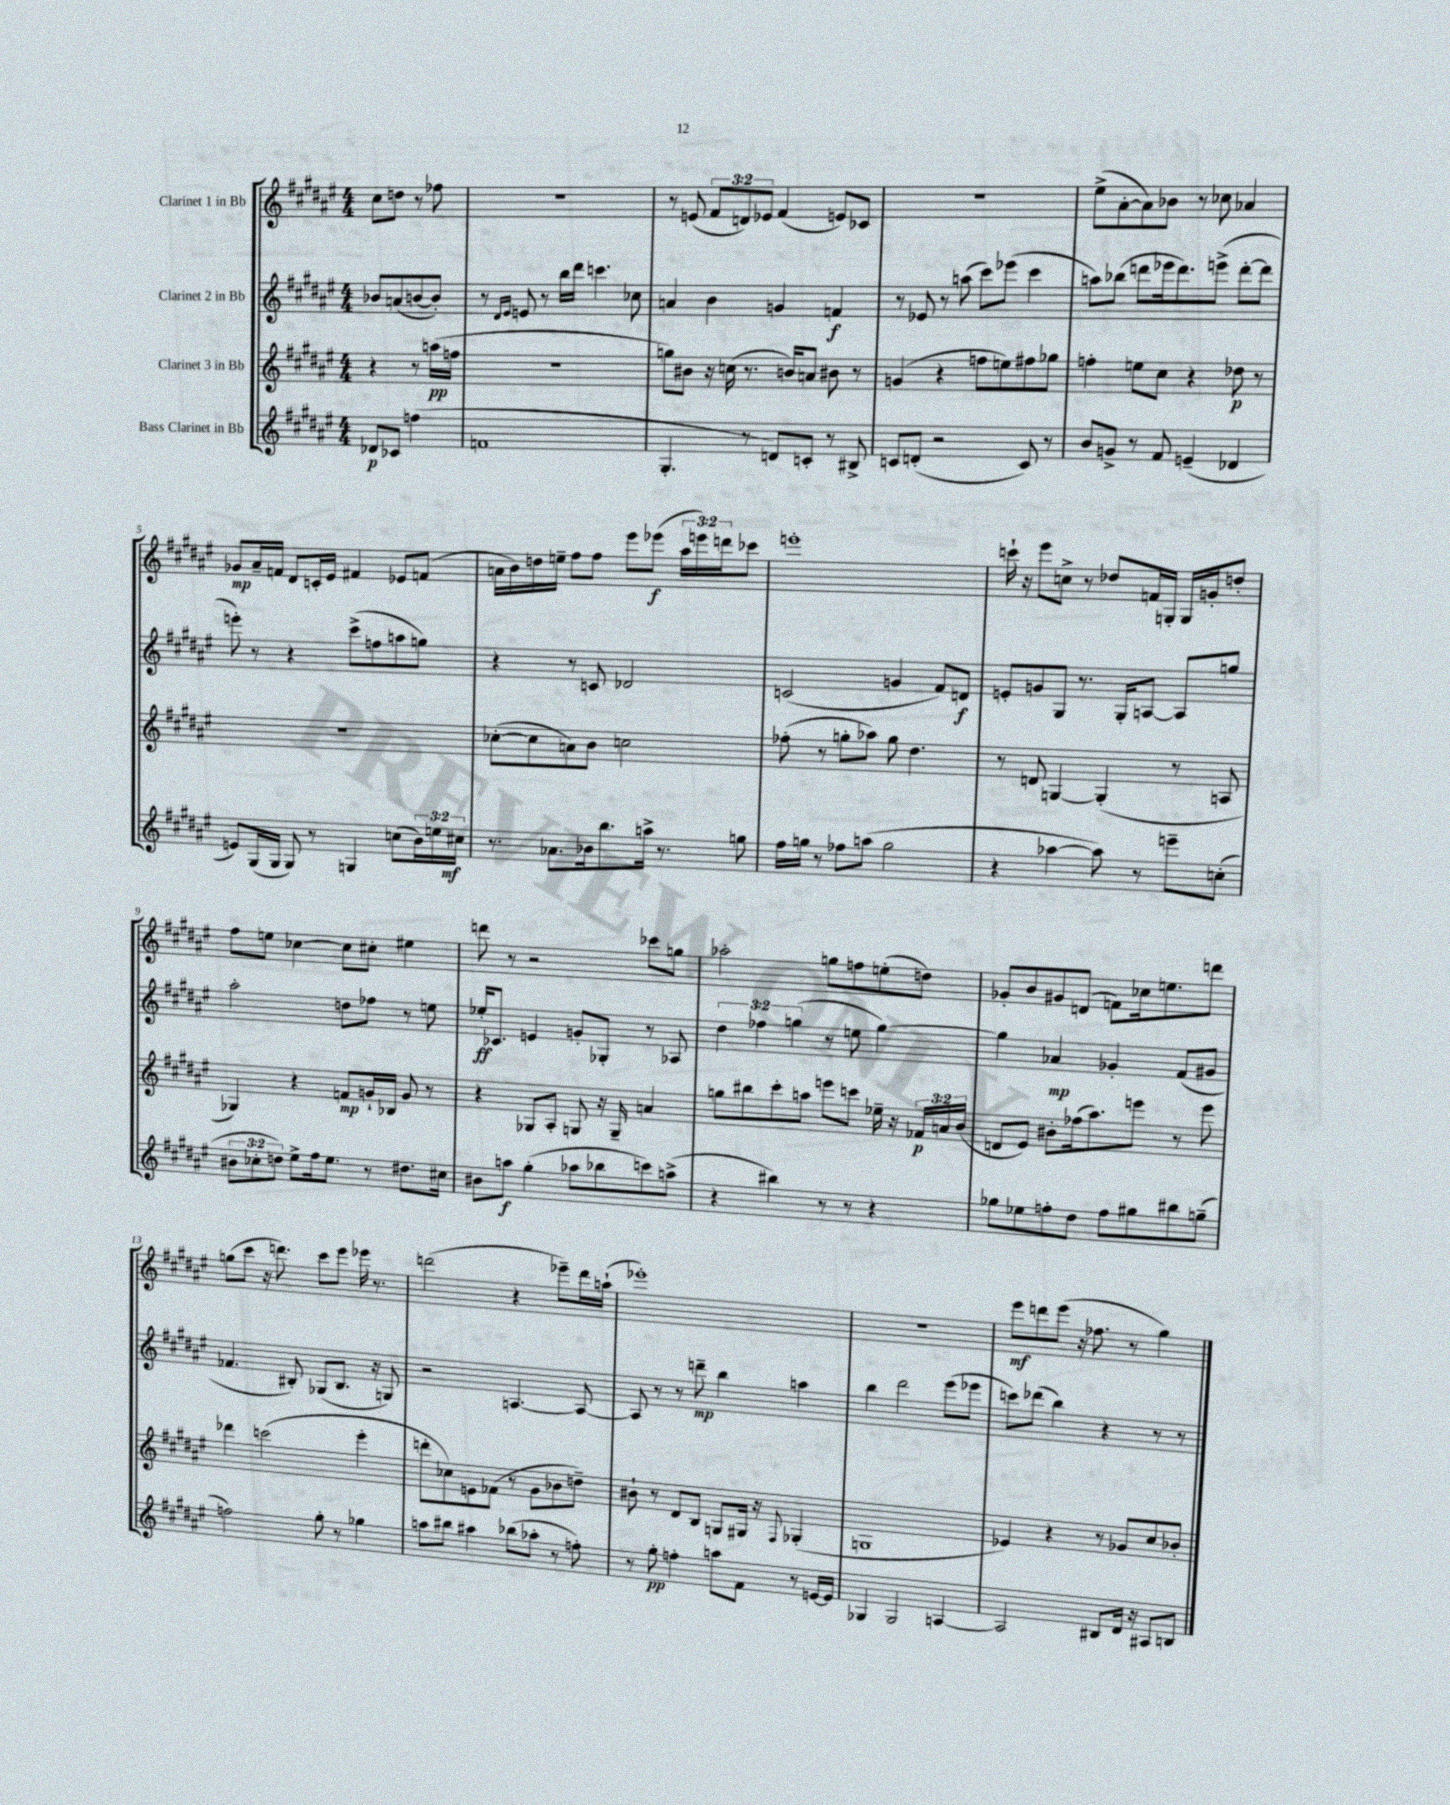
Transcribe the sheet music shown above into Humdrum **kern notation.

**kern	**kern	**kern	**kern
*staff4	*staff3	*staff2	*staff1
*clefG2	*clefG2	*clefG2	*clefG2
*k[f#c#g#d#a#e#]	*k[f#c#g#d#a#e#]	*k[f#c#g#d#a#e#]	*k[f#c#g#d#a#e#]
*M4/4	*M4/4	*M4/4	*M4/4
8d-/L	4r	8b-/L	8cc#\L
8c-/J	.	(8a/	8dd\J
(4ff\	8r	[8b/	8r
.	(16aa\LL	8b'/]J)	8ff-\
.	16ff\JJ	.	.
=	=	=	=
1f	1r	8r	1r
.	.	16qqd#/LL	.
.	.	16qqe#/JJ	.
.	.	8e/	.
.	.	8r	.
.	.	16bb\LL	.
.	.	16ddd#\JJ	.
.	.	4.ccc\	.
.	.	8cc-\	.
=	=	=	=
4.G#'/	8gg\L)	4a/	8r
.	8b#\J	.	(8e/
.	16r	4b\	12f#/L
.	(16cc\	.	.
.	.	.	12d/)
8r	8.r	.	.
.	.	.	12e-/J
8d/L)	.	4g/	(4f#/
.	16b/LK)	.	.
8c'/J	8a/J	.	.
8r	8b#\	4f/	8e/L)
8B#^/	8r	.	8c-/J
=	=	=	=
8c/L	(4g/	8r	1r
(8d'/J	.	8e-/	.
2r	4r	8r	.
.	.	(8aa\	.
.	8ff\L	8ccc#\L)	.
.	8ee\)	(8eee-\J	.
8c/)	8ff#\	4ccc#\	.
8r	8gg-\J	.	.
=	=	=	=
8b/L	4ff'\	8aa\L)	(8ee#^\L
8g^/J	.	(8bb-\J	[8a#'\
8r	8ee\L	8ddd\L	8a#\])
8f#/	8cc#\J	16eee-\k	8b-\J
.	.	8.ddd\)	.
(4e~/	4r	.	8r
.	.	(8eee^\J	8cc-\
4d-/	8dd-\	[8ddd'\L	4a-/
.	8r	8ddd\]J	.
=	=	=	=
8e/L)	1r	8eee'\)	8g-/L
(16G#/L	.	8r	16a#~/L
16G#/JJ	.	.	16f/JJ
8G#/)	.	4r	8d#/L
8r	.	.	16c'/L
.	.	.	16e#/JJ
4G/	.	(8ccc#^\L	4f#/
.	.	8ff\	.
(8cc\L	.	8aa\	8e-/L
24b\L)	.	8gg\J)	(8f/J
24ee\	.	.	.
24cc#\JJ	.	.	.
=	=	=	=
8.r	([8cc-'\L	4r	16a\LL
.	.	.	16b\)
.	8cc-\]	.	16dd\
8.a-\L	.	.	16ee~\JJ
.	8a\)	8r	8ff#\L
16b-\k	8b\J	8c/	8ff#\J
8.bb\	.	.	.
.	2cc\	2d-/	8eee#\L
16aa^\Jk	.	.	(8eee-\J
8.r	.	.	.
.	.	.	24aa#\LL
.	.	.	24eee\)
.	.	.	24ddd\J
8gg\	.	.	8ccc-\J
=	=	=	=
16ff#\LL	(8ff-'\	(2c/	1eee'
16gg\JJ	.	.	.
8r	8r	.	.
8ff-\L	8gg'\L	.	.
(8aa\J	8aa-\J)	.	.
2gg\	8gg\	4g/	.
.	4.dd#\	.	.
.	.	8f#/L)	.
.	.	8d/J	.
=	=	=	=
4r	8r	8e'/L	16ccc`\
.	.	.	16r
.	8d/	8g/	8eee#\L
[4aa-\	[4G/	8G#/J	8cc^\J
.	.	8.r	8r
8aa-\])	(4G'/]	.	8dd-/L
.	.	16G#'/LK	.
8r	.	[8A/J	16f/L
.	.	.	16G'/JJ
8eee~\L	8r	8A/]L	16G/LL
.	.	.	16g'/J
(8cc'\J	8A/	8gg/J	8dd'/J
=	=	=	=
12b#\L	4G-/)	2aa#'\	8ff#\L
12cc-'\	.	.	.
.	.	.	8ee\J
12dd\J)	.	.	.
8ee#^\L	4r	.	[4cc-\
16ff#\k	.	.	.
8.ee#\J	.	.	.
.	8f/L	8dd\L	8cc-\]L
8r	16g`/L	8ff-\J	8cc#'\J
.	16B-/JJ	.	.
8.dd#\L	8g/	8r	4ee#\
.	8r	8ee\	.
16cc#\Jk	.	.	.
=	=	=	=
8b#\L	4r	16ee-'/LK	8ddd\
.	.	8.c-/J	.
8aa\J	.	.	8r
(4gg#'\	8G-/L	4e/	2r
.	8A#'/J	.	.
8aa-\L	8G/	8g'/L	.
8bb-\	16r	8G-'/J	.
.	16G~/	.	.
8ccc\)	4a/	8r	8ccc-\L
(8aa^\J	.	8A-/	8gg\J
=	=	=	=
4r	8gg\L	6dd#\	2aa-'\
.	8bb#\	.	.
.	.	6ff-\	.
4bb#\)	8ccc#'\	.	.
.	.	(6gg\	.
.	8aa\J	.	.
8r	8eee\L	8r	8gg\L
8r	8ccc\J	8ee\	8ff\
4r	16ee-~\	[4gg\)	(8ee'\
.	16r	.	.
.	24f-/LL	.	8dd\J)
.	24a/	.	.
.	(24b/JJ	.	.
=	=	=	=
8gg-\L	8d/L	4gg\]	8g-'/L
8ee-\	8e#/J)	.	8b/
8ff'\	8b#'\L	4a-/	8g#/
8dd#\J	(16ff-\k	.	(8d/J
.	8.aa#\)	.	.
8ff\L	.	4g-'/	8f\L)
8gg#\	8eee\J	.	16cc-\k
.	.	.	8.ee\
8bb#\	8r	(8f#/L	.
(8gg~\J	8eee\	8g#/J	8ddd\J
=	=	=	=
2ff\)	4ddd-\	4.f-/	(8gg\L
.	.	.	8ccc#\J
.	(2ccc\	.	16r
.	.	.	8.ddd\)
.	.	8B#'/)	.
8gg#'\	.	(8G-/L	8ccc#\L
8r	.	8.B#/J	8eee#\J
4gg-\	4eee#'\	.	16eee-\
.	.	16r	8.r
.	.	8G/)	.
=	=	=	=
8aa\L	8ddd'\L	2r	(2ddd\
8bb#\J	8cc-\)	.	.
4aa#\	8e\	.	.
.	(8f-\J	.	.
(8bb-\L	8r	[4.A/	4r
8aa-'\J	8g#\L	.	.
8r	8b-\	.	8eee-~\L)
8ff'\)	8dd~\J)	8A/_	16ddd\L
.	.	.	(16aa`\JJ
=	=	=	=
8r	8b#`\	8A/]	1eee-')
8gg#'\	8r	8r	.
4ff'\	8d#/L	8r	.
.	8B/J	8ddd~\	.
8aa\L	8G/L	4bb\	.
8f#\J	16G#/Jk	.	.
.	16r	.	.
.	8qqF#/	.	.
8r	(4G-'/	4aa\	.
[16e/LL	.	.	.
16e/]JJ	.	.	.
=	=	=	=
4G-/	1G	4bb\	1r
2G-/	.	2ddd#\	.
[4A/	.	(8eee#\L	.
.	.	8eee-\J	.
=	=	=	=
2A/]	4e-/)	8ccc\L)	8eee#\L
.	.	(8ddd-\J	8ddd\
.	4r	4bb\)	(8eee#\J
.	.	.	16r
.	.	.	8.ff-\
8B#/L	8r	4r	.
16d#/Jk	8g-/L	.	8r
16r	.	.	.
8A#/L	8cc#/	8r	4gg#\)
8B/J	8b-'/J	8r	.
==	==	==	==
*-	*-	*-	*-
